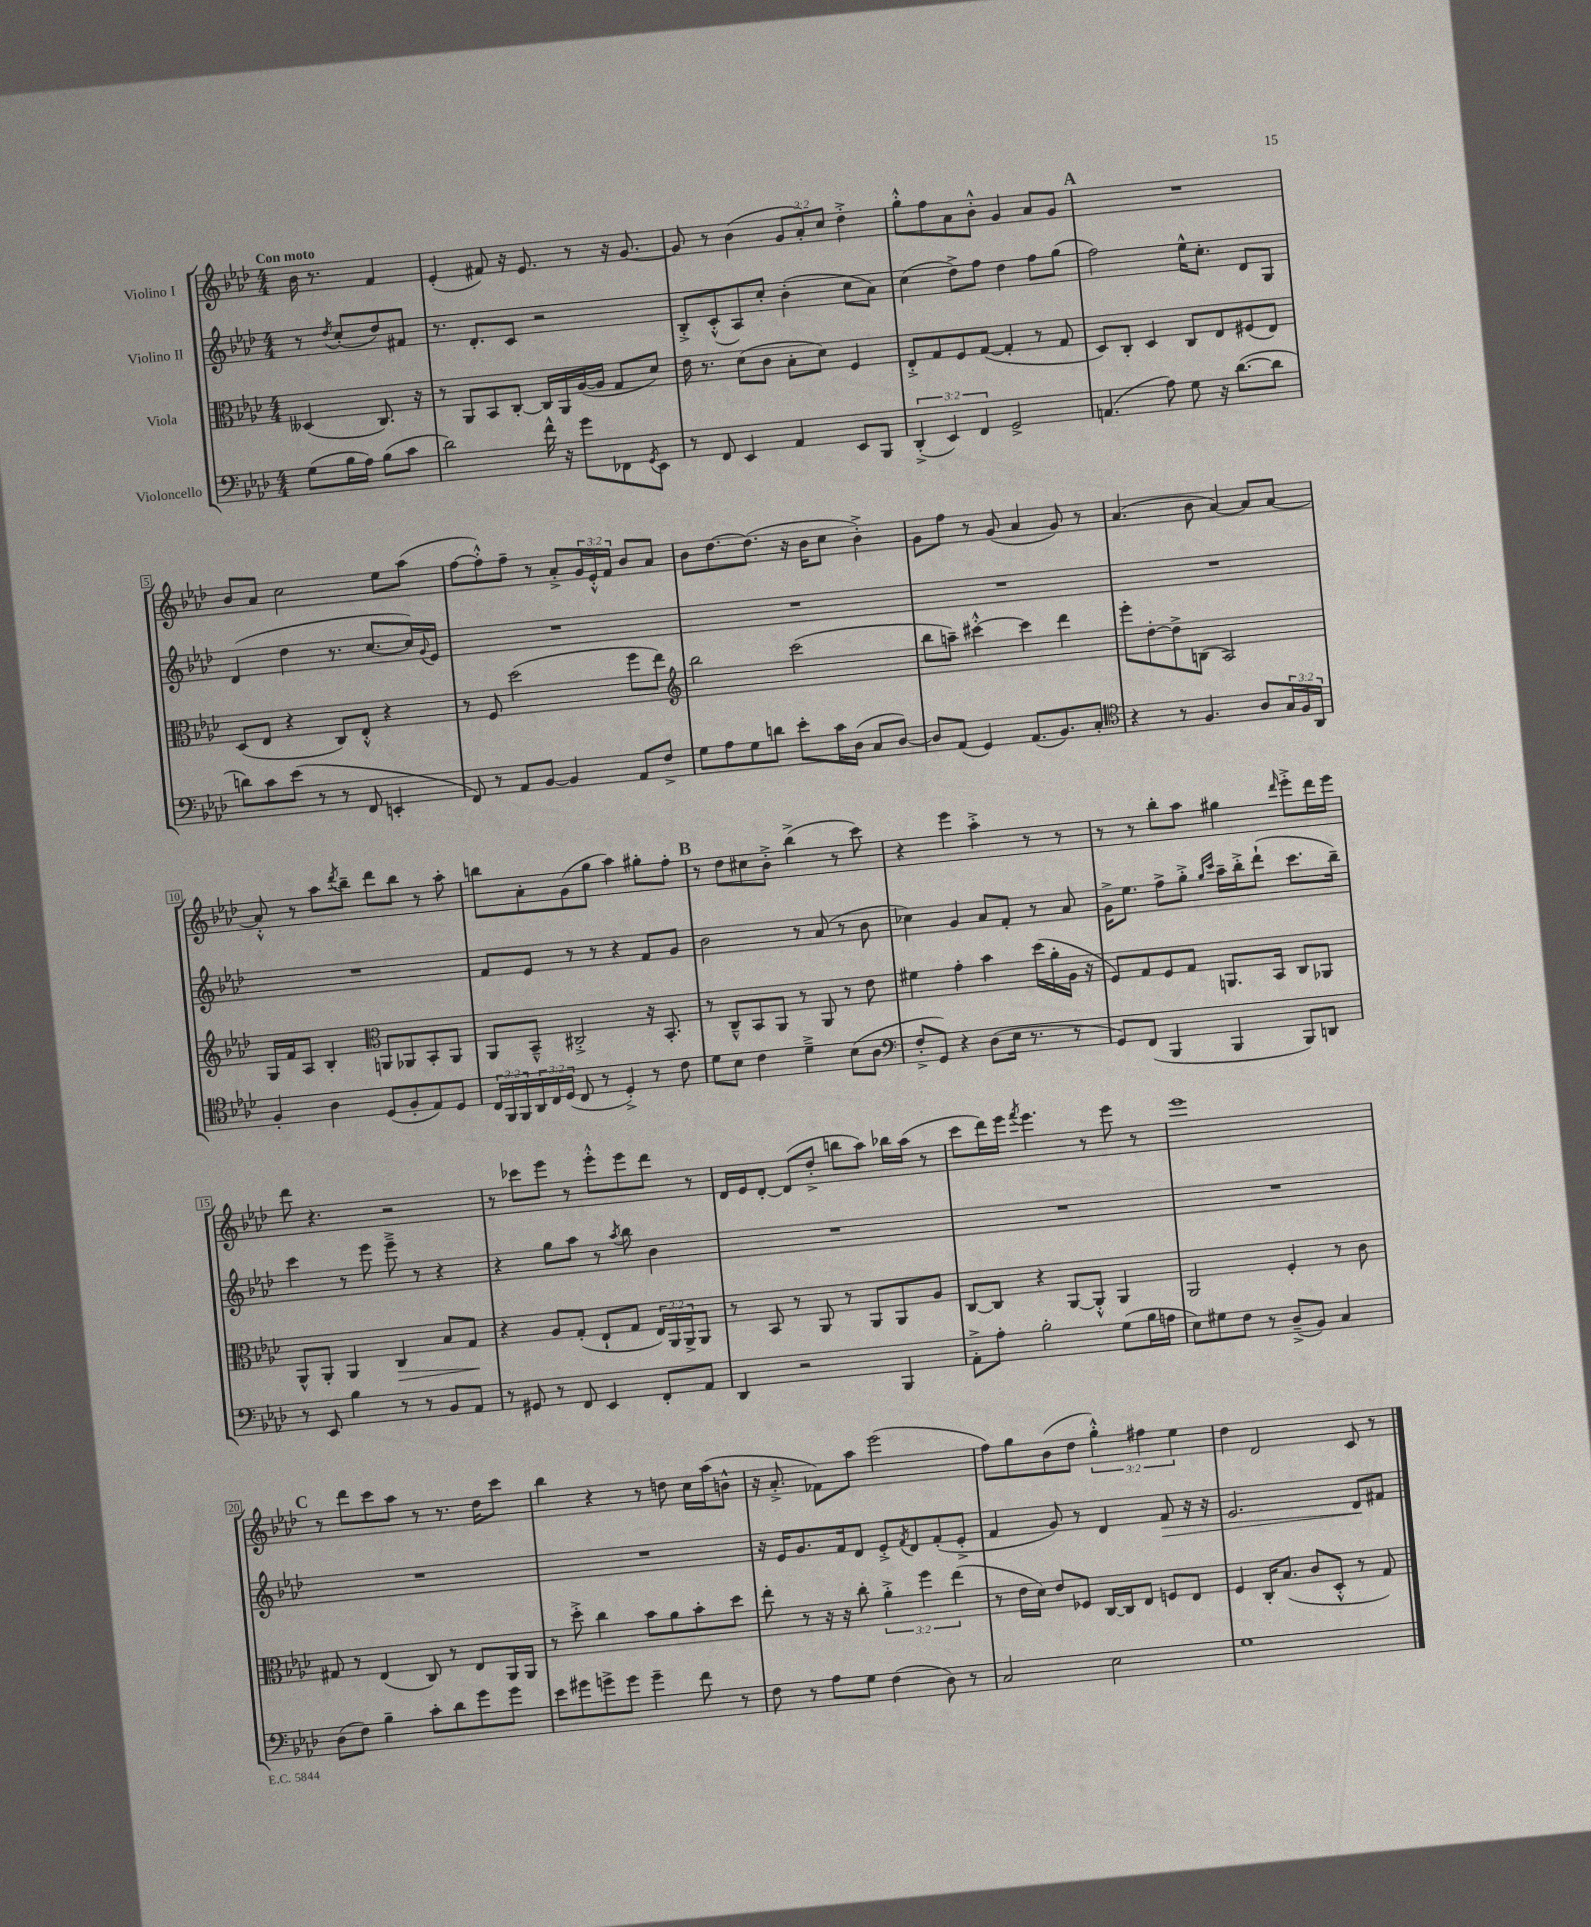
<<
\new StaffGroup <<
\new Staff = "s0" \with { instrumentName = "Violino I" } {
    \clef treble \key aes \major \numericTimeSignature \time 4/4 \override Staff.TupletNumber.text = #tuplet-number::calc-fraction-text \partial 2 \tempo "Con moto"
    bes'16 r8. f'4 |
    ees'4-.( fis'8) r16 ees'8. r8 r16 g'8.~ |
    g'8 r8 bes'4( \tuplet 3/2 { g'8 aes'8-.) c''8 } des''4-.-> |
    g''8-.-^ f''8 aes'8 bes'8-.-^ g'4 aes'8 g'8 |
    \mark \markup { \bold "A" } R1 |
    bes'8 aes'8 c''2 ees''8 aes''8( |
    f''8~ f''8-.-^) f''8-- r8 aes'8-.-> \tuplet 3/2 { g'16 ees'16-.-^ f'16 } bes'8 aes'8 |
    bes'8 des''8.~ des''8.( r16 bes'16 c''8 bes'4-.->) |
    g'8 f''8 r8 g'8( aes'4 g'8) r8 |
    aes'4.( bes'8 aes'4~) aes'8 aes'8~ |
    aes'8-.-^ r8 aes''8 \acciaccatura { des'''8 } bes''8-- des'''8 bes''8 r8 aes''8-. |
    b''8 aes'8-. g'8( g''8 aes''4) gis''8-. f''8-. |
    \mark \markup { \bold "B" } r8 des''8 cis''8 bes'8-.-> bes''4->( r8 c'''8) |
    r4 ees'''4 aes''4-.-> r8 r8 |
    r8 r8 bes''8-. aes''8 gis''4 \grace { des'''16 } ees'''8-.-> des'''16 ees'''16 |
    des'''8 r4. r2 |
    r8 ces'''8 ees'''8 r8 ees'''8-.-^ ees'''8 des'''8 r8 |
    des'16 ees'16 des'8~-. des'8( des''8-.-> b''8 aes''8) bes''16 aes''16( r8 |
    c'''8 des'''16) ees'''16 \acciaccatura { f'''8 } ees'''4. r8 ees'''8 r8 |
    ees'''1 |
    \mark \markup { \bold "C" } r8 des'''8 c'''8 aes''8 r8 r8. des''16 c'''8 |
    bes''4 r4 r8 d''8 c''16 aes''16( b'8-^ |
    r16 aes'8.-.-> fes'8) aes''8 ees'''2( |
    f''8) g''8 bes'8( des''8 \tuplet 3/2 { g''4-.-^) fis''4 ees''4 } |
    des''4 des'2 c'8 r8 \bar "|." |
}
\new Staff = "s1" \with { instrumentName = "Violino II" } {
    \clef treble \key aes \major \numericTimeSignature \time 4/4 \partial 2
    r8 \acciaccatura { des''8 } c''8-.( des''8) fis'8 |
    r8. des'8.-. c'8 r2 |
    bes8-.-> c'8-.-^( aes8) c''8-. bes'4-.( c''8 aes'8) |
    c''4( des''8->) f''8 des''4 f''8 g''8( |
    \mark \markup { \bold "A" } f''2) ees''16-^ c''8.-. des'8 g8 |
    des'4( des''4 r8. c''8.~ c''16) \appoggiatura { g'8 } ees'16 |
    R1 |
    R1 |
    R1 |
    R1 |
    R1 |
    f'8 ees'8 r8 r8 r4 f'8 g'8 |
    \mark \markup { \bold "B" } bes'2 r8 aes'8( r8 bes'8 |
    ces''4) g'4 aes'8 f'8-. r8 aes'8 |
    g'16-> ees''8. f''8-> g''8-.-> \grace { g''16 c'''16 } aes''16-- bes''16-.-> des'''8-!( c'''8. bes''16--) |
    c'''4 r8 ees'''8 ees'''8---> r8 r4 |
    r4 g''8 aes''8 r8 \acciaccatura { aes''8 } bes''8 bes'4 |
    R1 |
    R1 |
    R1 |
    \mark \markup { \bold "C" } R1 |
    R1 |
    r16 ees'16 g'8. f'16 des'8 ees'8-.-> \acciaccatura { f'8 } des'8 f'8-.( ees'8-.-> |
    f'4 g'8) r8 des'4 f'8\> r16 r16 |
    ees'2. des'8\! fis'8 \bar "|." |
}
\new Staff = "s2" \with { instrumentName = "Viola" } {
    \clef alto \key aes \major \numericTimeSignature \time 4/4 \override Staff.TupletNumber.text = #tuplet-number::calc-fraction-text \partial 2
    deses4( c8.) r16 |
    r8 aes,8 bes,8 c8~-. c16 aes,16 aes16~( aes16 g8 des'8) |
    ees'16 r8. des'8( c'8 bes8-. des'8) f4 |
    ees8-.-> g8 f8 g8~( g4-. r8 g8 |
    \mark \markup { \bold "A" } des8) c8-. des4 c8 ees8 fis8( ees8) |
    des8( ees8 r4 c8) ees8-.-^ r4 |
    r8 f8 des''2( f''8 ees''8) |
    \clef treble bes''2 c'''2( |
    bes''8 a''8--) cis'''4~-.-^ cis'''4 des'''4 |
    ees'''8-. des''8~-. des''8-> b8( aes2) |
    g16 f'16 aes8 bes4-. \clef alto a,8 aes,8 bes,8-. aes,8 |
    aes,8 bes,8---^ cis2-.-> r16 bes,8.-. |
    \mark \markup { \bold "B" } r8 c8---^ bes,8 aes,8 r8 aes,8 r8 ees'8 |
    fis'4 g'4-. bes'4 des''16( aes'16-. aes16 r16 |
    f8) g8 f8 g8 a,8. bes,16 c8 aes,8 |
    aes,8-^ aes,8-. aes,4 c4\> bes8 g8\! |
    r4 aes8 g8-.( ees8-! g8 \tuplet 3/2 { ees16) aes,16 aes,16-> } aes,8 |
    r8 bes,8 r8 aes,8 r8 aes,8 aes,8 aes8 |
    c8~ c8 r4 aes,8~ aes,8-.-^ aes,4 |
    aes,2 f4-. r8 c'8 |
    \mark \markup { \bold "C" } gis8 r8 ees4( c8) r8 ees8 aes,16 aes,16 |
    r8 des''8-.-> c''4 bes'8 aes'8 bes'8-. des''8 |
    ees''8-. r8 r16 r16 c''8-. \tuplet 3/2 { aes'4-.-> f''4 ees''4( } |
    r8 ees'16 des'16) ees'8 fes8 c16~ c16 ees8 f8 ees8 |
    f4 c16-. bes8.( c'8 des8-.-^ r8 g8) \bar "|." |
}
\new Staff = "s3" \with { instrumentName = "Violoncello" } {
    \clef bass \key aes \major \numericTimeSignature \time 4/4 \override Staff.TupletNumber.text = #tuplet-number::calc-fraction-text \partial 2
    g8( bes16 aes16) bes8( c'8 |
    des'2) f'16-^ r16 g'8 fes,8 \acciaccatura { g,8 } ees,8 |
    r8 f,8 ees,4 aes,4 ees,8 bes,,8 |
    \tuplet 3/2 { des,4-.->( ees,4) f,4 } g,2-> |
    \mark \markup { \bold "A" } a,4.( aes8) g8 r16 des'8.~( des'8 |
    d'8) c'8 ees'8( r8 r8 f,8 e,4-. |
    f,8) r8 aes,8 bes,8~ bes,4 aes,8 f8-> |
    g8 aes8 g8 d'8 ees'8-. c'16 des16( c8 des8~) |
    des8 aes,8( g,4) aes,8.( bes,8.) c8-. |
    \clef tenor r4 r8 f4. aes8 \tuplet 3/2 { g16 f16 aes,16 } |
    f4-. aes4 des8( f8-. ees8) des8 |
    \tuplet 3/2 { c16 f,16 f,16 } \tuplet 3/2 { aes,16 c16 des16( } c8 r8 des4-.->) r8 c'8 |
    \mark \markup { \bold "B" } des'8 bes8 c'4 des'4---> bes8( aes8 |
    \clef bass f8-.-> g,8) r4 des8( ees16 r8. r8 |
    g,8) f,8( bes,,4 bes,,4 bes,,8) d,8 |
    r8 ees,8 bes4 r8 r8 bes,8 aes,8 |
    r8 gis,8 r8 f,8 ees,4 f,8-. aes,8 |
    des,4 r2 bes,,4 |
    aes,8-.-> aes8-. bes2-. g8( bes16 a16 |
    ees8) gis8 f8 r8 des8--->( bes,8) c4 |
    \mark \markup { \bold "C" } des8( f8) bes4-- c'8-. des'8 g'8 g'8 |
    ees'8 gis'8 g'8-> g'8 g'4-- f'8 r8 |
    f8 r8 aes8 g8 f4( des8) r8 |
    c2 ees2 |
    g1 \bar "|." |
}
>>
>>
\layout { \context { \Score \override BarNumber.stencil = #(make-stencil-boxer 0.1 0.3 ly:text-interface::print) } }
